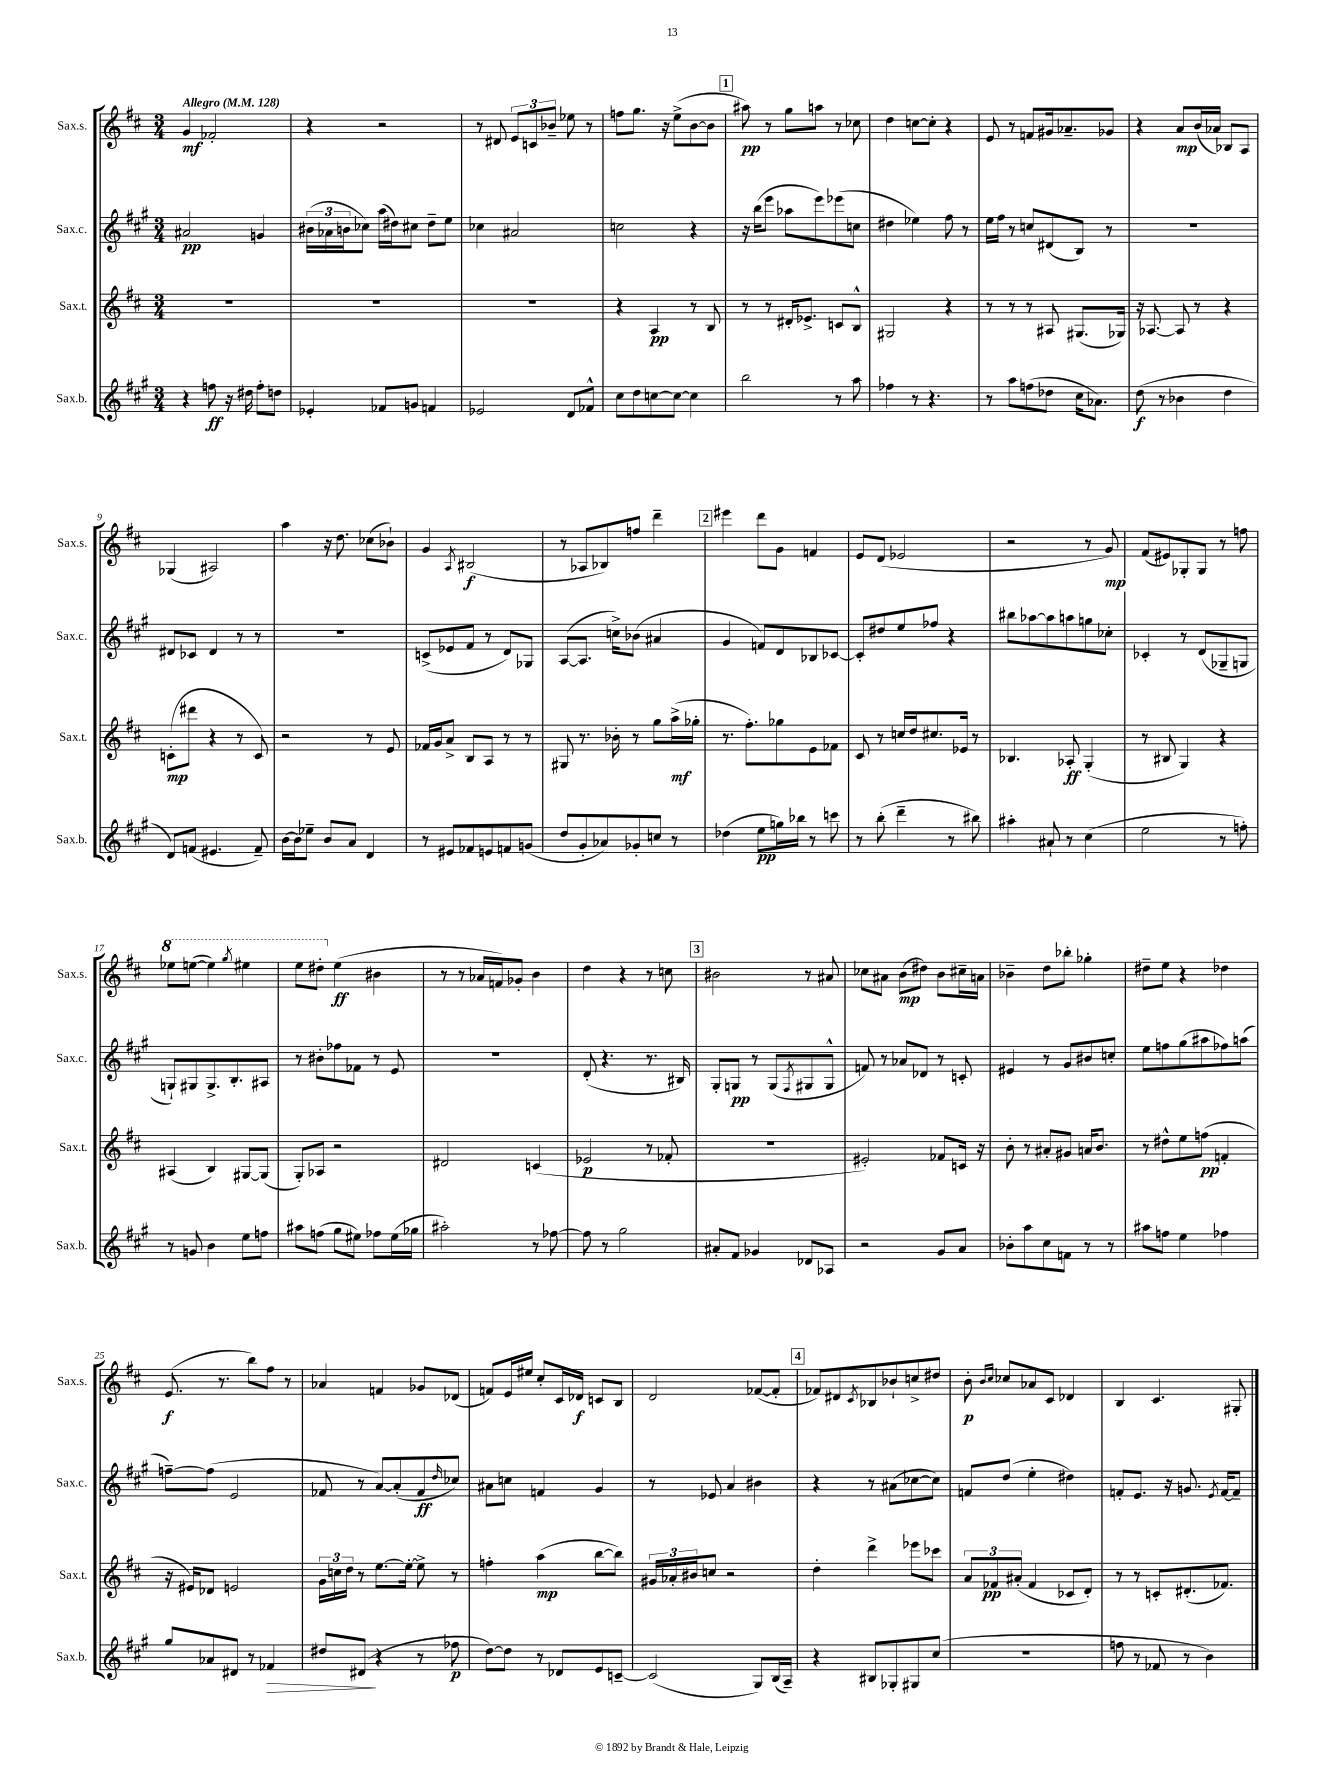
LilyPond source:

<<
\new StaffGroup <<
\new Staff = "s0" \with { instrumentName = "Sax.s." shortInstrumentName = "Sax.s." } {
    \clef treble \key d \major \numericTimeSignature \time 3/4 \tempo "Allegro" 4 = 128
    g'4\mf fes'2-. |
    r4 r2 |
    r8 dis'8 \tuplet 3/2 { e'8 c'8 bes'8-- } ees''8 r8 |
    f''8 g''8. r16 e''8->( b'8~ b'8 |
    \mark \markup { \box "1" } ais''8\pp) r8 g''8 a''8 r8 ces''8 |
    d''4 c''8~ c''8-. r4 |
    e'8 r8 f'8 gis'16 aes'8.-- ges'8 |
    r4 a'8\mp b'16( aes'16) bes8 a8 |
    ges4( ais2) |
    a''4 r16 d''8. ces''8( bes'8-!) |
    g'4 \acciaccatura { a8 } bis2\f( |
    r8 aes8 bes8) f''8 d'''4-- |
    \mark \markup { \box "2" } eis'''4 d'''8 g'8 f'4 |
    e'8 d'8( ees'2 |
    r2 r8 g'8\mp) |
    fis'8( eis'8) ges8-. ges8 r8 f''8 |
    \ottava #1 ees'''8 e'''8~( e'''4) \acciaccatura { g'''8 } eis'''4 |
    e'''8 dis'''8-. \ottava #0 e''4\ff( bis'4 |
    r8 r8 aes'16 f'16) ges'8-. b'4 |
    d''4 r4 r8 c''8 |
    \mark \markup { \box "3" } bis'2 r8 ais'8 |
    ces''8 ais'8 b'8\mp( dis''8) b'8 cis''16-- a'16 |
    bes'4-- d''8 bes''8-. ges''4-. |
    dis''8-- e''8 r4 des''4 |
    e'8.\f( r8. b''8) fis''8 r8 |
    aes'4 f'4 ges'8 des'8( |
    f'8) e'16 eis''16 cis''8-. cis'16 des'16\f c'8 b8 |
    d'2 fes'8~( fes'8-. |
    \mark \markup { \box "4" } fes'8) dis'8 \acciaccatura { cis'8 } bes8 bes'8-! c''8-> dis''8 |
    b'8-.\p \grace { b'16 cis''16 } ces''8 aes'8 cis'8 des'4 |
    b4 cis'4. gis8-. \bar "|." |
}
\new Staff = "s1" \with { instrumentName = "Sax.c." shortInstrumentName = "Sax.c." } {
    \clef treble \key a \major \numericTimeSignature \time 3/4
    ais'2\pp g'4 |
    \tuplet 3/2 { bis'16( aes'16 b'16 } ces''8) a''16( dis''16) cis''8 dis''8-- e''8 |
    ces''4 ais'2 |
    c''2 r4 |
    \mark \markup { \box "1" } r16 b''16( e'''8 aes''8 e'''8) ees'''8( c''8 |
    dis''4 ees''4) fis''8 r8 |
    e''16 fis''16 r8 c''8 dis'8( b8) r8 |
    R2. |
    dis'8 ces'8 dis'4 r8 r8 |
    R2. |
    c'8->( ees'8 fis'8 r8 d'8) ges8 |
    a8~( a8. c''16->) bes'8( ais'4 |
    \mark \markup { \box "2" } gis'4 f'8) d'8 bes8 ces'8~ |
    ces'8-. dis''8 e''8 fes''8 r4 |
    bis''8 aes''8~ aes''8 a''8 g''8 ces''8-. |
    ces'4-. r8 d'8( ges8-- g8 |
    g8-!) gis8 gis8.-> b8.-. ais8 |
    r8 bis'8-. fes''8 fes'8 r8 e'8 |
    r2. |
    d'8-.( r4. r8. bis16) |
    \mark \markup { \box "3" } gis8-. g8\pp r8 g8( \acciaccatura { fis8 } gis8 gis8-^ |
    f'8) r8 aes'8 des'8 r8 c'8-. |
    eis'4 r8 gis'8 bis'8 c''8-. |
    e''8 f''8 gis''8( ais''8 fes''8) a''8( |
    f''8~--) f''8( e'2 |
    fes'8 r8 a'8~) a'8-.( fes'8\ff \grace { d''16 } ces''8) |
    ais'8 c''8 f'4 gis'4 |
    r8 ees'8 a'4 bis'4 |
    \mark \markup { \box "4" } r4 r8 ais'8( ces''8~ ces''8) |
    f'8 d''8( e''4-. dis''4) |
    f'8-. e'8. r16 g'8. \acciaccatura { e'8 } f'16~ f'8-- \bar "|." |
}
\new Staff = "s2" \with { instrumentName = "Sax.t." shortInstrumentName = "Sax.t." } {
    \clef treble \key d \major \numericTimeSignature \time 3/4
    R2. |
    R2. |
    R2. |
    r4 a4\pp r8 b8 |
    \mark \markup { \box "1" } r8 r8 dis'16-. ees'8.-> c'8 b8-^ |
    gis2 r4 |
    r8 r8 r8 ais8 gis8.( ges16) |
    r16 aes8.~ aes8 r8 r4 |
    c'8-.\mp( dis'''8 r4 r8 c'8) |
    r2 r8 e'8 |
    fes'16 g'16 a'8-> b8 a8 r8 r8 |
    gis8 r8. bes'16-. r8 g''8 a''16->\mf( ges''16-. |
    \mark \markup { \box "2" } r8. fis''8.-.) ges''8 e'8 fes'8 |
    cis'8 r8 c''16 d''16 cis''8. ees'16 r8 |
    bes4. aes8-.\ff g4-.( |
    r8 bis8 g4) r4 |
    ais4( b4) gis8~ gis8( |
    g8-.) aes8 r2 |
    dis'2 c'4( |
    ees'2\p r8 fes'8-. |
    \mark \markup { \box "3" } R2. |
    eis'2-.) fes'8 c'16 r16 |
    b'8-. r8 ais'8-. gis'8 a'16 b'8. |
    r8 dis''8-^ e''8 f''8\pp( f'4-. |
    r16 eis'16) des'8 e'2 |
    \tuplet 3/2 { g'16 c''16 d''16 } r8 e''8.~ e''16~-. e''8-> r8 |
    f''4-. a''4\mp( b''8~ b''8) |
    \tuplet 3/2 { gis'16 aes'16-. bis'16 } c''8 r2 |
    \mark \markup { \box "4" } d''4-. d'''4-> ees'''8 ces'''8 |
    \tuplet 3/2 { a'8 fes'8\pp ais'8-.( } fes'4 ces'8 d'8-.) |
    r8 r8 c'8-. dis'8.-.( fes'8.) \bar "|." |
}
\new Staff = "s3" \with { instrumentName = "Sax.b." shortInstrumentName = "Sax.b." } {
    \clef treble \key a \major \numericTimeSignature \time 3/4
    r4 f''8\ff r16 dis''16 f''8-. d''8 |
    ees'4-. fes'8 g'8 f'4 |
    ees'2 d'8 fes'8-^ |
    cis''8 d''8 c''8~ c''8~ c''4 |
    \mark \markup { \box "1" } b''2 r8 a''8 |
    fes''4 r8 r4. |
    r8 a''8 f''8( des''8 cis''16 aes'8.) |
    d''8\f( r8 bes'4 d''4 |
    d'8) f'8( eis'4. f'8--) |
    b'16~ b'16 ees''8-- b'8 a'8 d'4 |
    r8 eis'8 fes'8 e'8 f'8 g'8( |
    d''8 gis'8-. aes'8) ges'8-. c''8 r8 |
    \mark \markup { \box "2" } des''4( e''8\pp g''16) bes''16 r8 c'''8 |
    r8 b''8-.( d'''4-- r8 bis''8) |
    ais''4-. ais'8-! r8 cis''4( |
    e''2 r8 f''8-.) |
    r8 g'8 b'4 e''8 f''8 |
    ais''8 f''8( gis''8 eis''8) fes''8 eis''16( ges''16 |
    ais''2-.) r8 fes''8~ |
    fes''8 r8 gis''2 |
    \mark \markup { \box "3" } ais'8-. fis'8 ges'4 des'8 aes8 |
    r2 gis'8 a'8 |
    bes'8-. a''8 cis''8 f'8 r8 r8 |
    ais''8 f''8 e''4 fes''4 |
    gis''8 aes'8 dis'8 r8 fes'4\> |
    dis''8 dis'8\!( r4 r8 fes''8\p |
    d''8~) d''8 r8 des'8 e'8 c'8~-- |
    c'2( gis8) b16( a16--) |
    \mark \markup { \box "4" } r4 bis8 ges8-. gis8 cis''8( |
    R2. |
    f''8 r8 fes'8 r8 b'4) \bar "|." |
}
>>
>>
